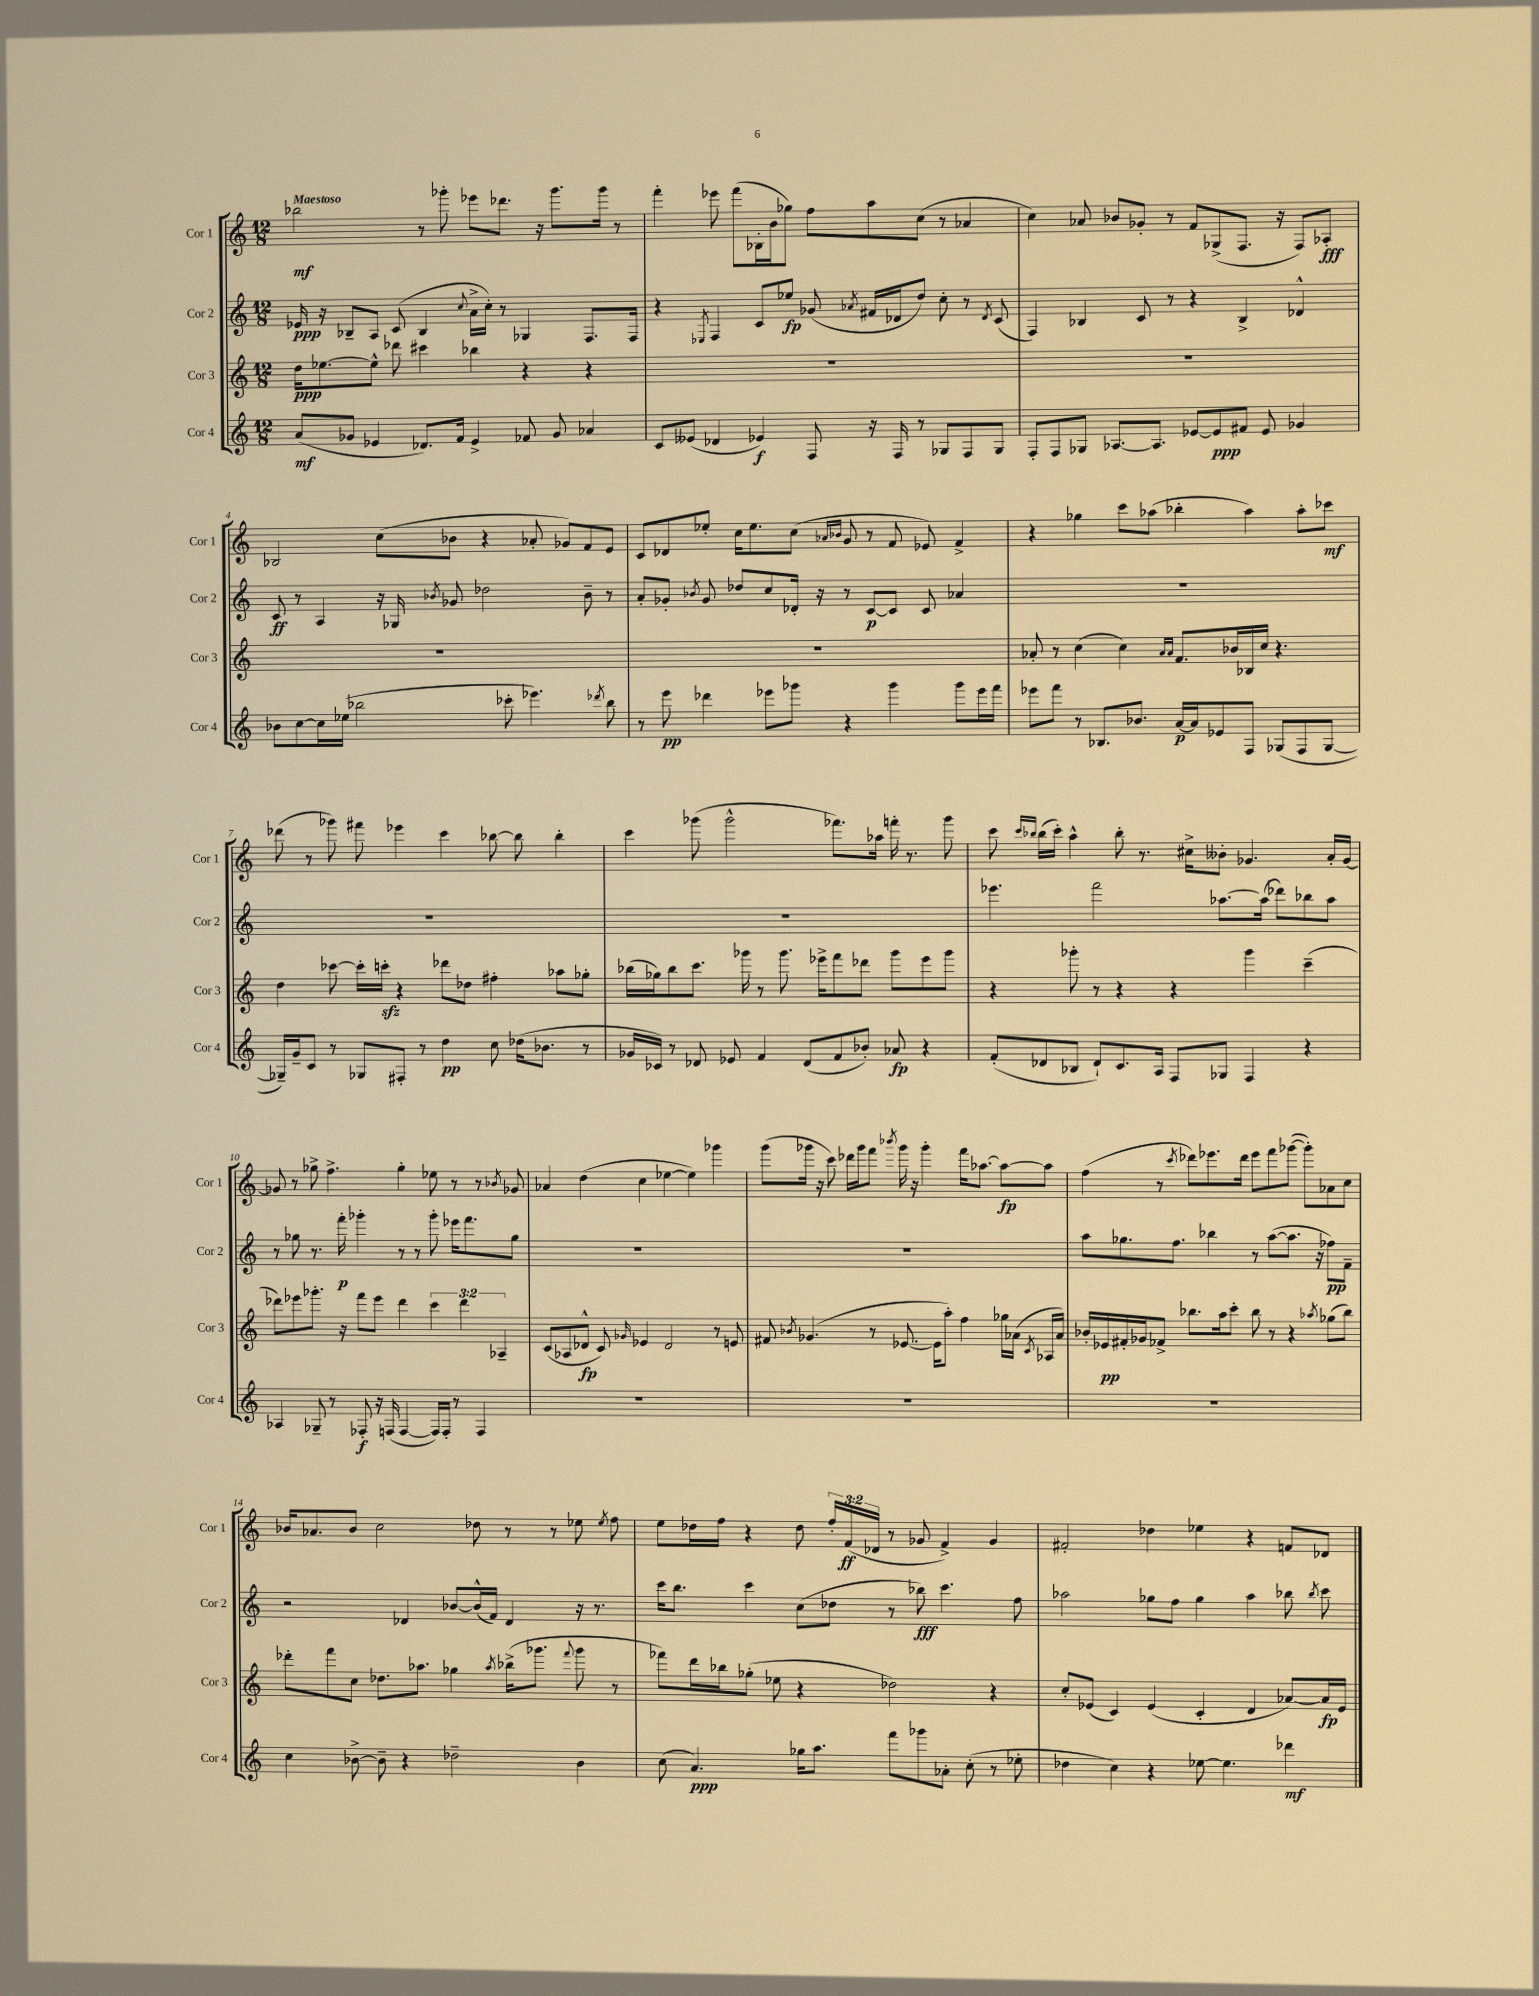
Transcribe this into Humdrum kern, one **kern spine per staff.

**kern	**dynam	**kern	**dynam	**kern	**dynam	**kern	**dynam
*part4	*part4	*part3	*part3	*part2	*part2	*part1	*part1
*staff4	*staff4	*staff3	*staff3	*staff2	*staff2	*staff1	*staff1
*I"Cor 4	*	*I"Cor 3	*	*I"Cor 2	*	*I"Cor 1	*
*I'Cor 4	*	*I'Cor 3	*	*I'Cor 2	*	*I'Cor 1	*
*clefG2	*	*clefG2	*	*clefG2	*	*clefG2	*
*k[]	*	*k[]	*	*k[]	*	*k[]	*
*M12/8	*	*M12/8	*	*M12/8	*	*M12/8	*
=1	=1	=1	=1	=1	=1	=1	=1
!	!	!	!	!	!	!LO:TX:a:B:t=Maestoso	!
(8a/L	mf	16dd\KL	ppp	16e-X/	ppp	2bb-X\	mf
.	.	[8.ee-X\	.	16r	.	.	.
8g-X/J	.	.	.	8B-X~/L	.	.	.
4e-X/	.	8ee-^^\J]	.	8A/J	.	.	.
.	.	8ddd-X\	.	(8c/	.	.	.
8.d-X/L)	.	4ccc#X\	.	4B-/	.	8r	.
.	.	.	.	.	.	8ggg-X'\	.
16f/Jk	.	.	.	.	.	.	.
.	.	.	.	8qqcc/	.	.	.
4e-^/	.	4bb-X\	.	16a^\LL	.	8eee-X\L	.
.	.	.	.	16cc'\JJ)	.	.	.
.	.	.	.	8r	.	8.ddd-X\J	.
8f-X/	.	4r	.	4G-X/	.	.	.
.	.	.	.	.	.	16r	.
8g-/	.	.	.	.	.	8.ggg-\L	.
4a-X/	.	4r	.	8.F/L	.	.	.
.	.	.	.	.	.	16ggg-\Jk	.
.	.	.	.	.	.	8r	.
.	.	.	.	16F/Jk	.	.	.
=2	=2	=2	=2	=2	=2	=2	=2
8c/L	.	1.r	.	4r	.	4fff'\	.
(8e--X/J	.	.	.	.	.	.	.
.	.	.	.	8qE-X/	.	.	.
4d-X/	.	.	.	4F/	.	8eee-X\	.
.	.	.	.	.	.	(8fff\L	.
4e-X/)	f	.	.	8c/L	.	16B-X'\L	.
.	.	.	.	.	.	16b\J	.
.	.	.	.	8ee-X/J	fp	8gg-X\J)	.
8F/	.	.	.	(8g-X/	.	8ff\L	.
.	.	.	.	8qa-X/	.	.	.
16r	.	.	.	16f#X/LL	.	8aa\	.
16F/	.	.	.	16d-X/J	.	.	.
8r	.	.	.	8dd/J)	.	(8cc\J	.
8G-X/L	.	.	.	8cc'\	.	8r	.
8F/	.	.	.	8r	.	4a-X/	.
.	.	.	.	8qd-/	.	.	.
8G-/J	.	.	.	(8c/	.	.	.
=3	=3	=3	=3	=3	=3	=3	=3
8F'/L	.	1.r	.	4F/)	.	4cc\)	.
8F/	.	.	.	.	.	.	.
8G-X/J	.	.	.	4B-X/	.	8a-X/	.
[8.A-X/L	.	.	.	.	.	8b-X/L	.
.	.	.	.	8c/	.	8g-X'/J	.
8.A-/J]	.	.	.	.	.	.	.
.	.	.	.	8r	.	8r	.
[8e-X/L	.	.	.	4r	.	8f/L	.
8e-/]	ppp	.	.	.	.	(8G-X^/	.
8f#X/J	.	.	.	4B-^/	.	8.F/J	.
8e-/	.	.	.	.	.	.	.
.	.	.	.	.	.	16r	.
4g-X/	.	.	.	4d-X^^/	.	8F/L)	.
.	.	.	.	.	.	8A-X'/J	fff
!!LO:LB:g=z
=4	=4	=4	=4	=4	=4	=4	=4
8b-X\L	.	1.r	.	8c/	ff	2B-X/	.
[8cc\	.	.	.	8r	.	.	.
16cc\L]	.	.	.	4A/	.	.	.
(16ee-X\JJ	.	.	.	.	.	.	.
2bb-X\	.	.	.	.	.	.	.
.	.	.	.	16r	.	(8cc\L	.
.	.	.	.	16G-X/	.	.	.
.	.	.	.	8qb-X/	.	.	.
.	.	.	.	8g-X/	.	8b-X\J	.
.	.	.	.	2dd-X\	.	4r	.
8ccc-X'\	.	.	.	.	.	.	.
4.eee-X\)	.	.	.	.	.	8a-X'/	.
.	.	.	.	.	.	8g-X/L)	.
.	.	.	.	8b-~\	.	8f/	.
8qddd-X/	.	.	.	.	.	.	.
8bb-\	.	.	.	8r	.	8e/J	.
=5	=5	=5	=5	=5	=5	=5	=5
8r	.	1.r	.	8a'/L	.	8c/L	.
8eee\	pp	.	.	8g-X'/J	.	8d-X/	.
.	.	.	.	8qb-X/	.	.	.
4ddd-X\	.	.	.	8g-/	.	8ee-X'/J	.
.	.	.	.	8dd-X/L	.	16cc\KL	.
.	.	.	.	.	.	8.ee-\	.
8eee-X\L	.	.	.	8cc/	.	.	.
8ggg-X\J	.	.	.	16d-X'/Jk	.	(8cc\J	.
.	.	.	.	16r	.	.	.
.	.	.	.	.	.	16qqa-X/LL	.
.	.	.	.	.	.	16qqb-X/JJ	.
4r	.	.	.	8r	.	8g/	.
.	.	.	.	[8c/L	p	8r	.
4ggg-\	.	.	.	8c/J]	.	8f/	.
.	.	.	.	8c/	.	8e-X/)	.
8ggg-\L	.	.	.	4a-X/	.	4f^/	.
16eee-\L	.	.	.	.	.	.	.
16fff\JJ	.	.	.	.	.	.	.
=6	=6	=6	=6	=6	=6	=6	=6
8eee-X\L	.	8a-X'/	.	1.r	.	4r	.
8fff\J	.	8r	.	.	.	.	.
8r	.	(4cc\	.	.	.	4gg-X\	.
8.B-X/L	.	.	.	.	.	.	.
.	.	4cc\)	.	.	.	8ccc\L	.
8.b-X/J	.	.	.	.	.	.	.
.	.	.	.	.	.	(8aa-X\J	.
.	.	16qqa-/LL	.	.	.	.	.
.	.	16qqa-/JJ	.	.	.	.	.
[16a/LL	p	8.f/L	.	.	.	4bb-X'\	.
16a/J]	.	.	.	.	.	.	.
8e-X/	.	.	.	.	.	.	.
.	.	16b-X/L	.	.	.	.	.
8F/J	.	16B-X/	.	.	.	4aa-\)	.
.	.	16cc/JJ	.	.	.	.	.
(8G-X/L	.	4.r	.	.	.	.	.
8F/	.	.	.	.	.	8aa-'\L	.
[8G-/J	.	.	.	.	.	8ccc-X\J	mf
!!LO:LB:g=z
=7	=7	=7	=7	=7	=7	=7	=7
16G-X~/LL])	.	4dd\	.	1.r	.	(8ddd-X\	.
16g~/J	.	.	.	.	.	.	.
8c/J	.	.	.	.	.	8r	.
8r	.	[8ccc-X\	.	.	.	8ggg-X\)	.
8G-X/L	.	16ccc-'\LL]	.	.	.	8fff#X\	.
.	.	16cccnzz'\JJ	.	.	.	.	.
8F#X'/J	.	4r	.	.	.	4eee-X\	.
8r	.	.	.	.	.	.	.
4dd\	pp	8ddd-X\L	.	.	.	4ccc\	.
.	.	8dd-X\J	.	.	.	.	.
8cc\	.	4ff#X'\	.	.	.	[8bb-X\	.
(16dd-X\KL	.	.	.	.	.	8bb-\]	.
8.b-X\J	.	.	.	.	.	.	.
.	.	8aa-X\L	.	.	.	4bb-'\	.
8r	.	8gg-X'\J	.	.	.	.	.
=8	=8	=8	=8	=8	=8	=8	=8
16g-X/LL	.	(16bb-X\LL	.	1.r	.	4ccc\	.
16c-X/JJ)	.	16gg-X\J)	.	.	.	.	.
8r	.	8bb-\	.	.	.	.	.
8d-X/	.	8.ccc\J	.	.	.	(8ggg-X\	.
8e-X/	.	.	.	.	.	2ggg-^^\	.
.	.	16ggg-X\	.	.	.	.	.
4f/	.	8r	.	.	.	.	.
.	.	8.ggg-\	.	.	.	.	.
(8d-/L	.	.	.	.	.	.	.
.	.	16eee-X^\KL	.	.	.	.	.
8f/	.	8fff\	.	.	.	8.fff-X\L)	.
8b-X'/J)	.	8ddd-X\J	.	.	.	.	.
.	.	.	.	.	.	16aa-X\Jk	.
8a-X/	fp	8ggg-\L	.	.	.	16fffn'\	.
.	.	.	.	.	.	8.r	.
4r	.	8eee-\	.	.	.	.	.
.	.	8ggg-\J	.	.	.	8ggg-\	.
=9	=9	=9	=9	=9	=9	=9	=9
(8f'/L	.	4r	.	4.eee-X\	.	8ccc\	.
.	.	.	.	.	.	16qqccc/LL	.
.	.	.	.	.	.	16qqbb-X/JJ	.
8d-X/	.	.	.	.	.	(16bb-\LL	.
.	.	.	.	.	.	16ccc'\JJ)	.
8B-X/J	.	8ggg-X'\	.	.	.	4aa^^\	.
8d-`/L)	.	8r	.	2fff\	.	.	.
8.c/	.	4r	.	.	.	8bb-'\	.
.	.	.	.	.	.	8.r	.
16A/Jk	.	.	.	.	.	.	.
8F/L	.	4r	.	.	.	.	.
.	.	.	.	.	.	16cc#X^\KL	.
8G-X/J	.	.	.	[8.aa-X\L	.	8b--X'\J	.
4F/	.	4ggg-\	.	.	.	4.g-X/	.
.	.	.	.	(16aa-\Jk]	.	.	.
.	.	.	.	8ddd-X\L)	.	.	.
4r	.	(4ccc~\	.	8bb-X\	.	.	.
.	.	.	.	8aa-\J	.	16a'/LL	.
.	.	.	.	.	.	[16g-/JJ	.
!!LO:LB:g=z
=10	=10	=10	=10	=10	=10	=10	=10
4A-X/	.	8ddd-X\L)	.	8r	.	8g-X/]	.
.	.	8eee-X\	.	8gg-X\	.	8r	.
8G-X~/	.	8.ggg-X'\J	.	8.r	.	8gg-X^\	.
8r	.	.	.	.	.	4.ff^\	.
.	.	16r	.	16fff'\	p	.	.
8F-X'/	f	8fff\L	.	4ggg-X'\	.	.	.
16r	.	8eee-\J	.	.	.	.	.
(16Fn/	.	.	.	.	.	.	.
[4F/	.	4ddd-\	.	8r	.	4gg-'\	.
.	.	.	.	8r	.	.	.
16F/LL])	.	6ccc\	.	8ggg-'\	.	8ee-X\	.
16F'/JJ	.	.	.	.	.	.	.
8r	.	.	.	16eee-X\KL	.	8r	.
.	.	6ddd-\	.	.	.	.	.
.	.	.	.	8.fff\	.	.	.
4F/	.	.	.	.	.	8r	.
.	.	6A-X~/	.	.	.	.	.
.	.	.	.	.	.	8qb-X/	.
.	.	.	.	8gg-\J	.	8g-X/	.
=11	=11	=11	=11	=11	=11	=11	=11
1.r	.	(8c/L	.	1.r	.	4a-X/	.
.	.	8A-X/	.	.	.	.	.
.	.	8d-X^^/J	fp	.	.	(4dd\	.
.	.	8c/)	.	.	.	.	.
.	.	16qqg-X/	.	.	.	.	.
.	.	4e-X/	.	.	.	4cc\	.
.	.	2d-/	.	.	.	[4ee-X\	.
.	.	.	.	.	.	4ee-\])	.
.	.	8r	.	.	.	4ggg-X\	.
.	.	8en/	.	.	.	.	.
=12	=12	=12	=12	=12	=12	=12	=12
1.r	.	8f#X/	.	1.r	.	(8ggg\L	.
.	.	8qb-X/	.	.	.	.	.
.	.	(4.g-X/	.	.	.	16ggg-X\Jk	.
.	.	.	.	.	.	16r	.
.	.	.	.	.	.	8ccc\)	.
.	.	.	.	.	.	16ddd-X\LL	.
.	.	.	.	.	.	16ggg-\J	.
.	.	8r	.	.	.	8fff\J	.
.	.	.	.	.	.	8qbbb-X/	.
.	.	[8.e-X/	.	.	.	16ggg-\	.
.	.	.	.	.	.	16r	.
.	.	.	.	.	.	4ggg-'\	.
.	.	16e-\KL]	.	.	.	.	.
.	.	8aa'\J)	.	.	.	.	.
.	.	4ff\	.	.	.	16fff\KL	.
.	.	.	.	.	.	[8.aa-X\J	.
.	.	16gg-X\LL	.	.	.	8aa-\L_	fp
.	.	(16a-X\JJ	.	.	.	.	.
.	.	8qc/	.	.	.	.	.
.	.	16A-X/LL	.	.	.	8aa-\J]	.
.	.	16a-/JJ)	.	.	.	.	.
=13	=13	=13	=13	=13	=13	=13	=13
1.r	.	16b-X'/LL	.	8aa\L	.	(4ff\	.
.	.	16e-X/	pp	.	.	.	.
.	.	16f#X'/	.	8.gg-X\	.	.	.
.	.	16g-X/J	.	.	.	.	.
.	.	8f-X^/J	.	.	.	8r	.
.	.	.	.	8.ff\J	.	.	.
.	.	.	.	.	.	8qccc/	.
.	.	8.bb-X\L	.	.	.	8ddd-X\L)	.
.	.	.	.	4bb-X\	.	8.eee-X\	.
.	.	16aa\k	.	.	.	.	.
.	.	8ccc'\J	.	.	.	.	.
.	.	.	.	.	.	16ddd-\Jk	.
.	.	8bb-\	.	8r	.	8eee-\L	.
.	.	8r	.	([8aa\L	.	8fff\	.
.	.	4r	.	8.aa\J]	.	([8ggg-X\J	.
.	.	.	.	.	.	8ggg-'\L])	.
.	.	.	.	16r	.	.	.
.	.	8qaa-X/	.	.	.	.	.
.	.	(8gg-X\L	.	8ff-X\L)	pp	8a-X\	.
.	.	8bb-\J)	.	8f~\J	.	8cc\J	.
!!LO:LB:g=z
=14	=14	=14	=14	=14	=14	=14	=14
4cc\	.	8ddd-X'\L	.	2r	.	16b-X/KL	.
.	.	.	.	.	.	8.a-X/	.
.	.	8fff\	.	.	.	.	.
[8b-X^\	.	8cc\J	.	.	.	8b-/J	.
8b-~\]	.	8.dd-X\L	.	.	.	2cc\	.
4r	.	.	.	4d-X/	.	.	.
.	.	8.aa-X\J	.	.	.	.	.
2dd-X~\	.	4gg-X\	.	[8b-X/L	.	.	.
.	.	.	.	(16b-^^/L]	.	8dd-X\	.
.	.	.	.	16f/JJ)	.	.	.
.	.	8qaa-/	.	.	.	.	.
.	.	(16bb-X^\KL	.	4d-/	.	8r	.
.	.	8.ggg-X\J	.	.	.	.	.
.	.	.	.	.	.	8r	.
.	.	8qqfff/	.	.	.	.	.
4b-\	.	8ggg-\	.	16r	.	8ee-X\	.
.	.	.	.	8.r	.	.	.
.	.	.	.	.	.	8qee-/	.
.	.	8r	.	.	.	8ff\	.
=15	=15	=15	=15	=15	=15	=15	=15
(8cc\	.	8fff-X\L)	.	16ccc\KL	.	8ee\L	.
.	.	.	.	8.bb\J	.	.	.
4.a/)	ppp	16ddd\L	.	.	.	16dd-X\L	.
.	.	16bb-X\J	.	.	.	16ff\JJ	.
.	.	(8gg-X'\J	.	4ccc\	.	4r	.
.	.	8ee-X\	.	.	.	.	.
16gg-X\KL	.	4r	.	(8cc\L	.	8dd-\	.
8.aa\J	.	.	.	.	.	.	.
.	.	.	.	8dd-X\J	.	24ff'/LL	.
.	.	.	.	.	.	(24f/	ff
.	.	.	.	.	.	24d-X/JJ	.
8fff\L	.	2dd-X\)	.	8r	.	8r	.
8ggg-X\	.	.	.	8bb-X\)	fff	8g-X/	.
8a-X'\J	.	.	.	4.ccc\	.	4f^/)	.
(8cc'\	.	.	.	.	.	.	.
8r	.	4r	.	.	.	4g-/	.
8ee-X'\	.	.	.	8ff\	.	.	.
=16	=16	=16	=16	=16	=16	=16	=16
4dd-X\	.	8cc'/L	.	2aa-X\	.	2f#X'/	.
.	.	(8e-X/J	.	.	.	.	.
4cc\)	.	4c/)	.	.	.	.	.
4r	.	(4e-/	.	8gg-X\L	.	4dd-X\	.
.	.	.	.	8ff\J	.	.	.
[8ee-X\	.	4c'/	.	4gg-\	.	4ee-X\	.
4.ee-\]	.	.	.	.	.	.	.
.	.	4d/	.	4aa-\	.	4r	.
4ddd-X\	mf	[8a-X/L)	.	8bb-X\	.	8fn/L	.
.	.	.	.	8qbb-/	.	.	.
.	.	16a-/L]	fp	8ccc\	.	8d-X/J	.
.	.	16e-/JJ	.	.	.	.	.
==	==	==	==	==	==	==	==
*-	*-	*-	*-	*-	*-	*-	*-
